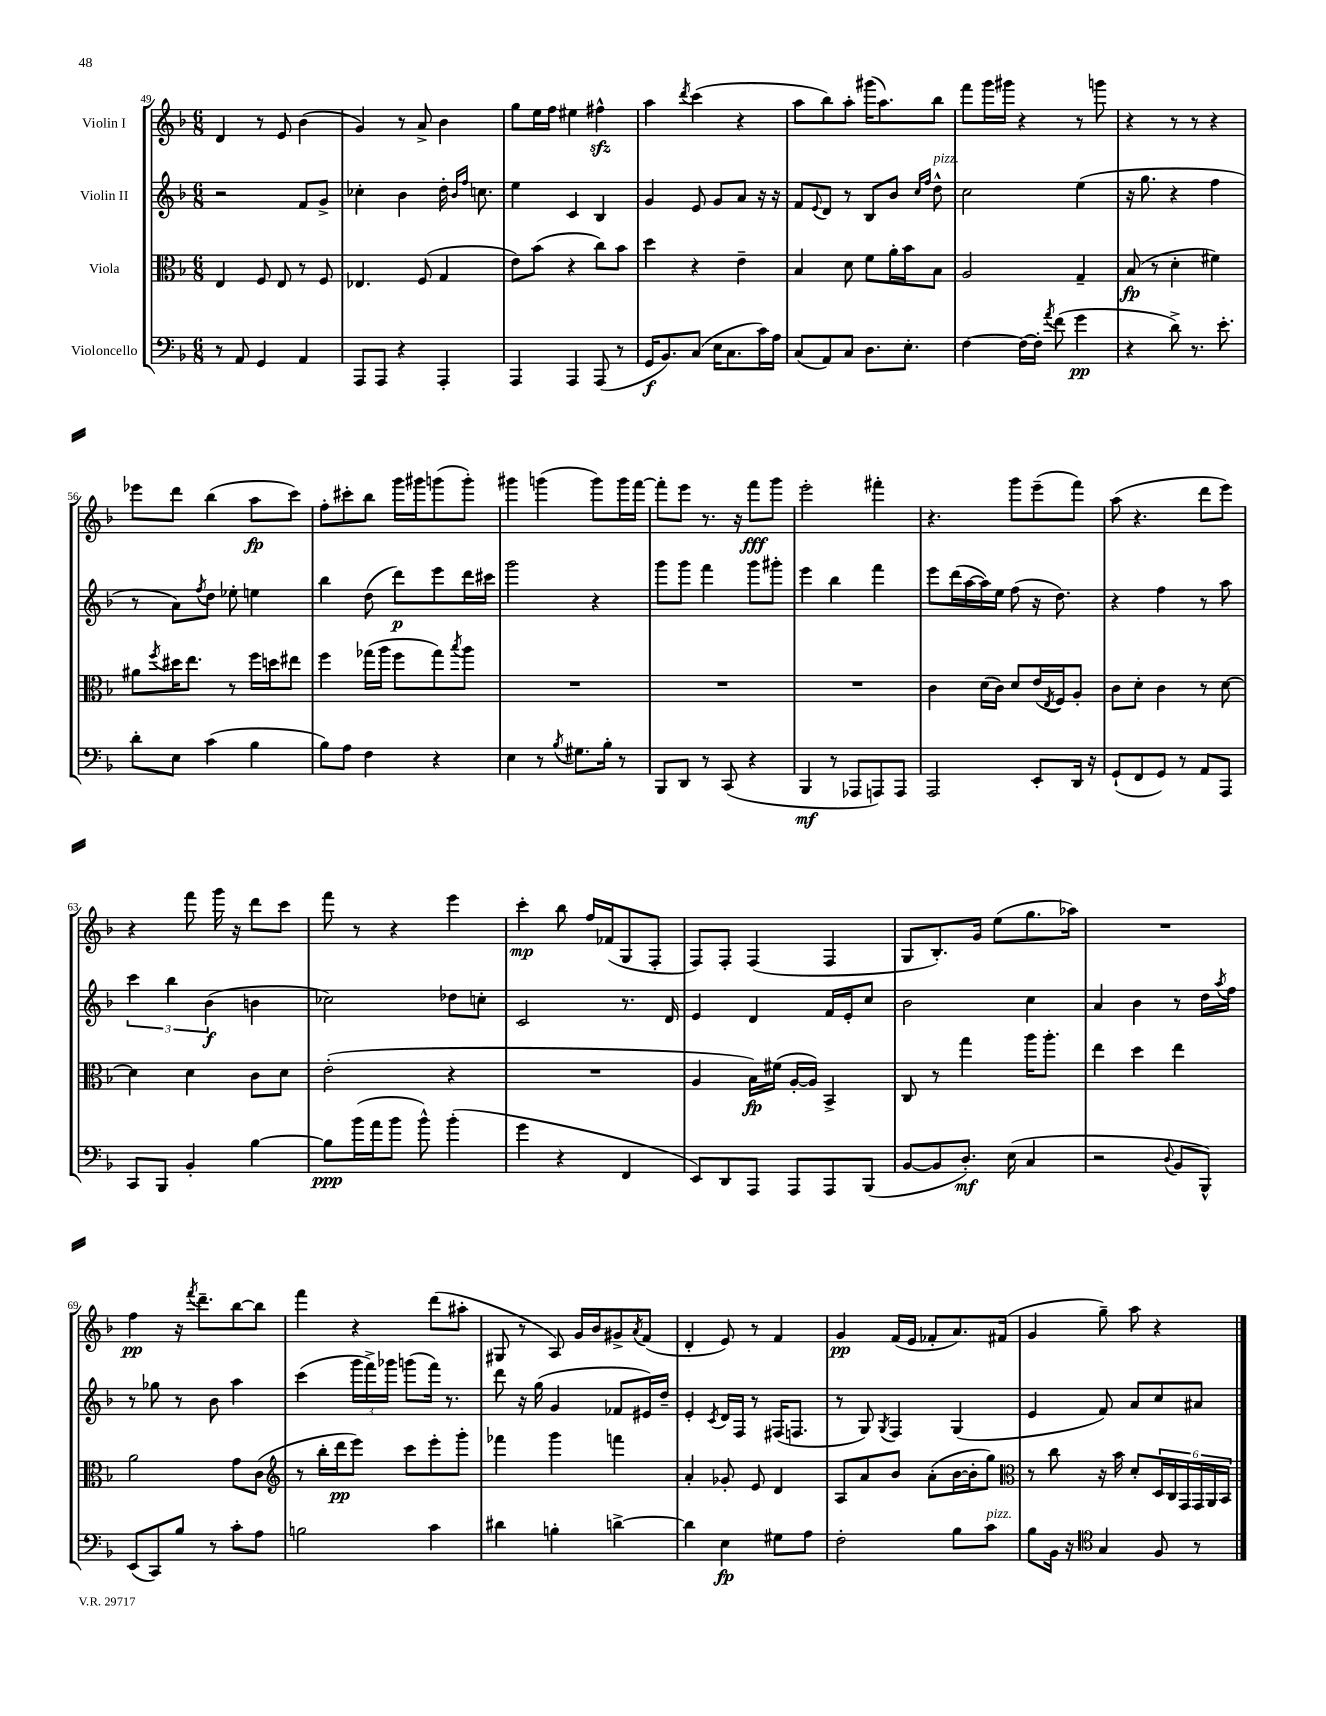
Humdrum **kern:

**kern	**dynam	**kern	**dynam	**kern	**dynam	**kern	**dynam
*part4	*part4	*part3	*part3	*part2	*part2	*part1	*part1
*staff4	*staff4	*staff3	*staff3	*staff2	*staff2	*staff1	*staff1
*I"Violoncello	*	*I"Viola	*	*I"Violin II	*	*I"Violin I	*
*clefF4	*	*clefC3	*	*clefG2	*	*clefG2	*
*k[b-]	*	*k[b-]	*	*k[b-]	*	*k[b-]	*
*M6/8	*	*M6/8	*	*M6/8	*	*M6/8	*
=49	=49	=49	=49	=49	=49	=49	=49
8r	.	4E/	.	2r	.	4d/	.
8AA/	.	.	.	.	.	.	.
4GG/	.	8F/	.	.	.	8r	.
.	.	8E/	.	.	.	8e/	.
4AA/	.	8r	.	8f/L	.	(4b-\	.
.	.	8F/	.	8g^/J	.	.	.
=50	=50	=50	=50	=50	=50	=50	=50
8AAA/L	.	4.E-X/	.	4cc-X'\	.	4g/)	.
8AAA/J	.	.	.	.	.	.	.
4r	.	.	.	4b-\	.	8r	.
.	.	(8F/	.	.	.	8a^/	.
4AAA'/	.	4G/	.	16dd'\	.	4b-\	.
.	.	.	.	16qqb-/LL	.	.	.
.	.	.	.	16qqff/JJ	.	.	.
.	.	.	.	8.ccn\	.	.	.
=51	=51	=51	=51	=51	=51	=51	=51
4AAA/	.	8e\L)	.	4ee\	.	8gg\L	.
.	.	(8b-\J	.	.	.	16ee\L	.
.	.	.	.	.	.	16ff\JJ	.
4AAA/	.	4r	.	4c/	.	4ee#X\	.
(8AAA/	.	8cc\L)	.	4B-/	.	4ff#Xzz^^\	.
8r	.	8b-\J	.	.	.	.	.
=52	=52	=52	=52	=52	=52	=52	=52
16GG/KL	f	4dd\	.	4g/	.	4aa\	.
8.BB-/)	.	.	.	.	.	.	.
.	.	.	.	.	.	8qddd/	.
(8C/J	.	4r	.	8e/	.	(4ccc\	.
16E\KL	.	.	.	8g/L	.	.	.
8.C\	.	.	.	.	.	.	.
.	.	4e~\	.	8a/J	.	4r	.
16c\L)	.	.	.	16r	.	.	.
16A\JJ	.	.	.	16r	.	.	.
=53	=53	=53	=53	=53	=53	=53	=53
(8C/L	.	4B-/	.	8f/L	.	8aa\L	.
.	.	.	.	8qqe/	.	.	.
8AA/)	.	.	.	8d/J	.	8bb-\)	.
8C/J	.	8d\	.	8r	.	8aa'\J	.
8.D\L	.	8f\L	.	8B-/L	.	(16ggg#X\KL	.
.	.	.	.	.	.	8.aa\)	.
.	.	16a'\L	.	8b-/J	.	.	.
8.E'\J	.	16b-\J	.	.	.	.	.
.	.	.	.	16qqcc/LL	.	.	.
.	.	.	.	16qqff/JJ	.	.	.
!	!	!	!	!LO:TX:a:i:t=pizz.	!	!	!
.	.	8B-\J	.	8dd^^\	.	8bb-\J	.
=54	=54	=54	=54	=54	=54	=54	=54
[4F\	.	2A/	.	2cc\	.	8fff\L	.
.	.	.	.	.	.	16ggg\L	.
.	.	.	.	.	.	16ggg#X\JJ	.
16F\LL_	.	.	.	.	.	4r	.
16F'\JJ]	.	.	.	.	.	.	.
8qa/	.	.	.	.	.	.	.
(8f\	.	.	.	.	.	.	.
4g\	pp	4G~/	.	(4ee\	.	8r	.
.	.	.	.	.	.	8gggn\	.
=55	=55	=55	=55	=55	=55	=55	=55
4r	.	(8B-/	fp	16r	.	4r	.
.	.	.	.	8.gg\	.	.	.
.	.	8r	.	.	.	.	.
8d^\)	.	4d'\	.	4r	.	8r	.
8.r	.	.	.	.	.	8r	.
.	.	4f#X\)	.	4ff\	.	4r	.
8.e'\	.	.	.	.	.	.	.
!!LO:LB:g=z
=56	=56	=56	=56	=56	=56	=56	=56
8d'\L	.	8a#X\L	.	8r	.	8eee-X\L	.
.	.	8qff/	.	.	.	.	.
8E\J	.	16dd#X\K	.	8a\L)	.	8ddd\J	.
.	.	8.ee\J	.	.	.	.	.
.	.	.	.	8qff/	.	.	.
(4c\	.	.	.	8dd\J	.	(4bb-\	.
.	.	8r	.	8ee-X'\	.	.	.
4B-\	.	16ff\LL	.	4een\	.	8aa\L	fp
.	.	16ddn\J	.	.	.	.	.
.	.	8ee#X\J	.	.	.	8ccc\J)	.
=57	=57	=57	=57	=57	=57	=57	=57
8B-\L)	.	4ff\	.	4bb-\	.	8ff'\L	.
8A\J	.	.	.	.	.	8ccc#X'\	.
4F\	.	(16gg-X\LL	.	(8dd\	.	8bb-\J	.
.	.	16aa\JJ	.	.	.	.	.
.	.	8ff\L	.	8ddd\L)	p	16ggg\LL	.
.	.	.	.	.	.	16ggg#X\J	.
4r	.	8gg-\)	.	8eee\	.	(8gggn\	.
.	.	8qbb-/	.	.	.	.	.
.	.	8aa\J	.	16ddd\L	.	8ggg'\J)	.
.	.	.	.	16ccc#X\JJ	.	.	.
=58	=58	=58	=58	=58	=58	=58	=58
4E\	.	2.r	.	2ggg\	.	4ggg#X\	.
8r	.	.	.	.	.	(4gggn\	.
8qB-/	.	.	.	.	.	.	.
8.G#X\L	.	.	.	.	.	.	.
.	.	.	.	4r	.	8ggg\L)	.
16B-'\Jk	.	.	.	.	.	.	.
8r	.	.	.	.	.	16ggg\L	.
.	.	.	.	.	.	[16fff\JJ	.
=59	=59	=59	=59	=59	=59	=59	=59
8BBB-/L	.	2.r	.	8ggg\L	.	8fff'\L]	.
8DD/J	.	.	.	8ggg\J	.	8eee\J	.
8r	.	.	.	4fff\	.	8.r	.
(8CC/	.	.	.	.	.	.	.
.	.	.	.	.	.	16r	.
4r	.	.	.	8ggg\L	.	8fff\L	fff
.	.	.	.	8ggg#X'\J	.	8ggg\J	.
=60	=60	=60	=60	=60	=60	=60	=60
4BBB-/	mf	2.r	.	4eee\	.	2eee'\	.
8r	.	.	.	4bb-\	.	.	.
8AAA-X/L	.	.	.	.	.	.	.
8AAAn/)	.	.	.	4fff\	.	4fff#X'\	.
8AAA/J	.	.	.	.	.	.	.
=61	=61	=61	=61	=61	=61	=61	=61
2AAA/	.	4c\	.	8eee\L	.	4.r	.
.	.	.	.	(16ddd\L	.	.	.
.	.	.	.	[16aa\	.	.	.
.	.	(16d\LL	.	16aa\])	.	.	.
.	.	16c\JJ)	.	16ee\JJ	.	.	.
.	.	8d/L	.	(8ff\	.	8ggg\L	.
8EE'/L	.	(16e/L	.	16r	.	(8eee~\	.
.	.	8qE/	.	.	.	.	.
.	.	16F/J)	.	8.dd\)	.	.	.
16DD/Jk	.	8A'/J	.	.	.	8fff\J)	.
16r	.	.	.	.	.	.	.
=62	=62	=62	=62	=62	=62	=62	=62
(8GG`/L	.	8c\L	.	4r	.	(8aa\	.
8FF/	.	8d'\J	.	.	.	4.r	.
8GG/J)	.	4c\	.	4ff\	.	.	.
8r	.	.	.	.	.	.	.
8AA/L	.	8r	.	8r	.	8ddd\L	.
8AAA/J	.	[8d\	.	8aa\	.	8eee\J)	.
!!LO:LB:g=z
=63	=63	=63	=63	=63	=63	=63	=63
8CC/L	.	4d\]	.	6ccc\	.	4r	.
8BBB-/J	.	.	.	.	.	.	.
.	.	.	.	6bb-\	.	.	.
4BB-'/	.	4d\	.	.	.	8fff\	.
.	.	.	.	(6b-\	f	.	.
.	.	.	.	.	.	16ggg\	.
.	.	.	.	.	.	16r	.
[4B-\	.	8c\L	.	4bn\	.	8ddd\L	.
.	.	8d\J	.	.	.	8ccc\J	.
=64	=64	=64	=64	=64	=64	=64	=64
8B-\L]	ppp	(2e'\	.	2cc-X\)	.	8fff\	.
(16b-\L	.	.	.	.	.	8r	.
16a\J	.	.	.	.	.	.	.
8b-\J	.	.	.	.	.	4r	.
8b-^^\)	.	.	.	.	.	.	.
(4b-'\	.	4r	.	8dd-X\L	.	4eee\	.
.	.	.	.	8ccn'\J	.	.	.
=65	=65	=65	=65	=65	=65	=65	=65
4g\	.	2.r	.	2c/	.	4ccc'\	mp
4r	.	.	.	.	.	8bb-\	.
.	.	.	.	.	.	16ff/LL	.
.	.	.	.	.	.	(16f-X/J	.
4FF/	.	.	.	8.r	.	8G/	.
.	.	.	.	.	.	8F'/J	.
.	.	.	.	16d/	.	.	.
=66	=66	=66	=66	=66	=66	=66	=66
8EE/L)	.	4A/	.	4e/	.	8F/L)	.
8DD/	.	.	.	.	.	8F'/J	.
8AAA/J	.	16B-\LL)	fp	4d/	.	(4F/	.
.	.	(16f#X\JJ	.	.	.	.	.
8AAA/L	.	[16A'/LL	.	.	.	.	.
.	.	16A/JJ])	.	.	.	.	.
8AAA/	.	4BB-^/	.	16f/LL	.	4F/	.
.	.	.	.	16e'/J	.	.	.
(8BBB-/J	.	.	.	8cc/J	.	.	.
=67	=67	=67	=67	=67	=67	=67	=67
[8BB-/L	.	8C/	.	2b-\	.	8G/L	.
8BB-/]	.	8r	.	.	.	8.B-'/)	.
8.D'/J)	mf	4gg\	.	.	.	.	.
.	.	.	.	.	.	16g/Jk	.
.	.	.	.	.	.	(8ee\L	.
(16E\	.	.	.	.	.	.	.
4C/	.	16aa\KL	.	4cc\	.	8.gg\	.
.	.	8.aa'\J	.	.	.	.	.
.	.	.	.	.	.	16aa-X\Jk)	.
=68	=68	=68	=68	=68	=68	=68	=68
2r	.	4ee\	.	4a/	.	2.r	.
.	.	4dd\	.	4b-\	.	.	.
8qqD/	.	.	.	.	.	.	.
8BB-/L	.	4ee\	.	8r	.	.	.
8BBB-^^/J)	.	.	.	16dd\LL	.	.	.
.	.	.	.	8qaa/	.	.	.
.	.	.	.	16ff\JJ	.	.	.
!!LO:LB:g=z
=69	=69	=69	=69	=69	=69	=69	=69
(8EE/L	.	2a\	.	8r	.	4ff\	pp
8CC/)	.	.	.	8gg-X\	.	.	.
8B-/J	.	.	.	8r	.	16r	.
.	.	.	.	.	.	8qfff/	.
.	.	.	.	.	.	8.ddd~\L	.
8r	.	.	.	8b-\	.	.	.
8c'\L	.	8g\L	.	4aa\	.	[8bb-\	.
8A\J	.	(8c\J	.	.	.	8bb-\J]	.
=70	=70	=70	=70	=70	=70	=70	=70
*	*	*clefG2	*	*	*	*	*
2Bn\	.	8r	.	(4ccc\	.	4fff\	.
.	.	16bb-'\LL	.	.	.	.	.
.	.	16ddd\J	pp	.	.	.	.
.	.	8eee\J)	.	24ggg\LL	.	4r	.
.	.	.	.	24fff^\)	.	.	.
.	.	.	.	24ggg-X\JJ	.	.	.
.	.	8ccc\L	.	(8gggn\L	.	.	.
4c\	.	8eee'\	.	16fff\Jk)	.	(8ddd\L	.
.	.	.	.	8.r	.	.	.
.	.	8ggg'\J	.	.	.	8aa#X'\J	.
=71	=71	=71	=71	=71	=71	=71	=71
4d#X\	.	4fff-X\	.	8ddd\	.	8G#X/	.
.	.	.	.	16r	.	8r	.
.	.	.	.	(16gg\	.	.	.
4Bn'\	.	4ggg\	.	4g/	.	8A/)	.
.	.	.	.	.	.	16g/LL	.
.	.	.	.	.	.	16b-/J	.
[4dn^\	.	4fffn\	.	8f-X/L	.	8g#X^/	.
.	.	.	.	.	.	8qa/	.
.	.	.	.	16e#X/L)	.	(8f/J	.
.	.	.	.	16dd~/JJ	.	.	.
=72	=72	=72	=72	=72	=72	=72	=72
4d\]	.	4a'/	.	4e'/	.	4d'/	.
.	.	.	.	8qc/	.	.	.
4E\	fp	8g-X'/	.	16d/LL	.	8e/)	.
.	.	.	.	16F/JJ	.	.	.
.	.	8e/	.	8r	.	8r	.
8G#X\L	.	4d/	.	(16F#X/KL	.	4f/	.
.	.	.	.	8.Fn/J	.	.	.
8A\J	.	.	.	.	.	.	.
=73	=73	=73	=73	=73	=73	=73	=73
2F'\	.	8A/L	.	8r	.	4g/	pp
.	.	8a/	.	8G/)	.	.	.
.	.	.	.	8qG/	.	.	.
.	.	8b-/J	.	4F/	.	(16f/LL	.
.	.	.	.	.	.	16e/JJ	.
.	.	(8a'\L	.	.	.	8f-X'/L	.
8B-\L	.	[16b-\L	.	(4G/	.	8.a/)	.
.	.	16b-'\J]	.	.	.	.	.
!LO:TX:a:i:t=pizz.	!	!	!	!	!	!	!
8c\J	.	8gg\J)	.	.	.	.	.
.	.	.	.	.	.	(16f#X/Jk	.
=74	=74	=74	=74	=74	=74	=74	=74
*	*	*clefC3	*	*	*	*	*
8B-\L	.	8r	.	4e/	.	4g/	.
16BB-\Jk	.	8cc\	.	.	.	.	.
16r	.	.	.	.	.	.	.
*clefC4	*	*	*	*	*	*	*
4G/	.	16r	.	8f/)	.	8gg~\)	.
.	.	16b-\	.	.	.	.	.
.	.	8d'/L	.	8a/L	.	8aa\	.
8F/	.	24D/L	.	8cc/	.	4r	.
.	.	24C/	.	.	.	.	.
.	.	24GG/	.	.	.	.	.
8r	.	24GG/	.	8a#X/J	.	.	.
.	.	24AA/	.	.	.	.	.
.	.	24BB-/JJ	.	.	.	.	.
==	==	==	==	==	==	==	==
*-	*-	*-	*-	*-	*-	*-	*-
